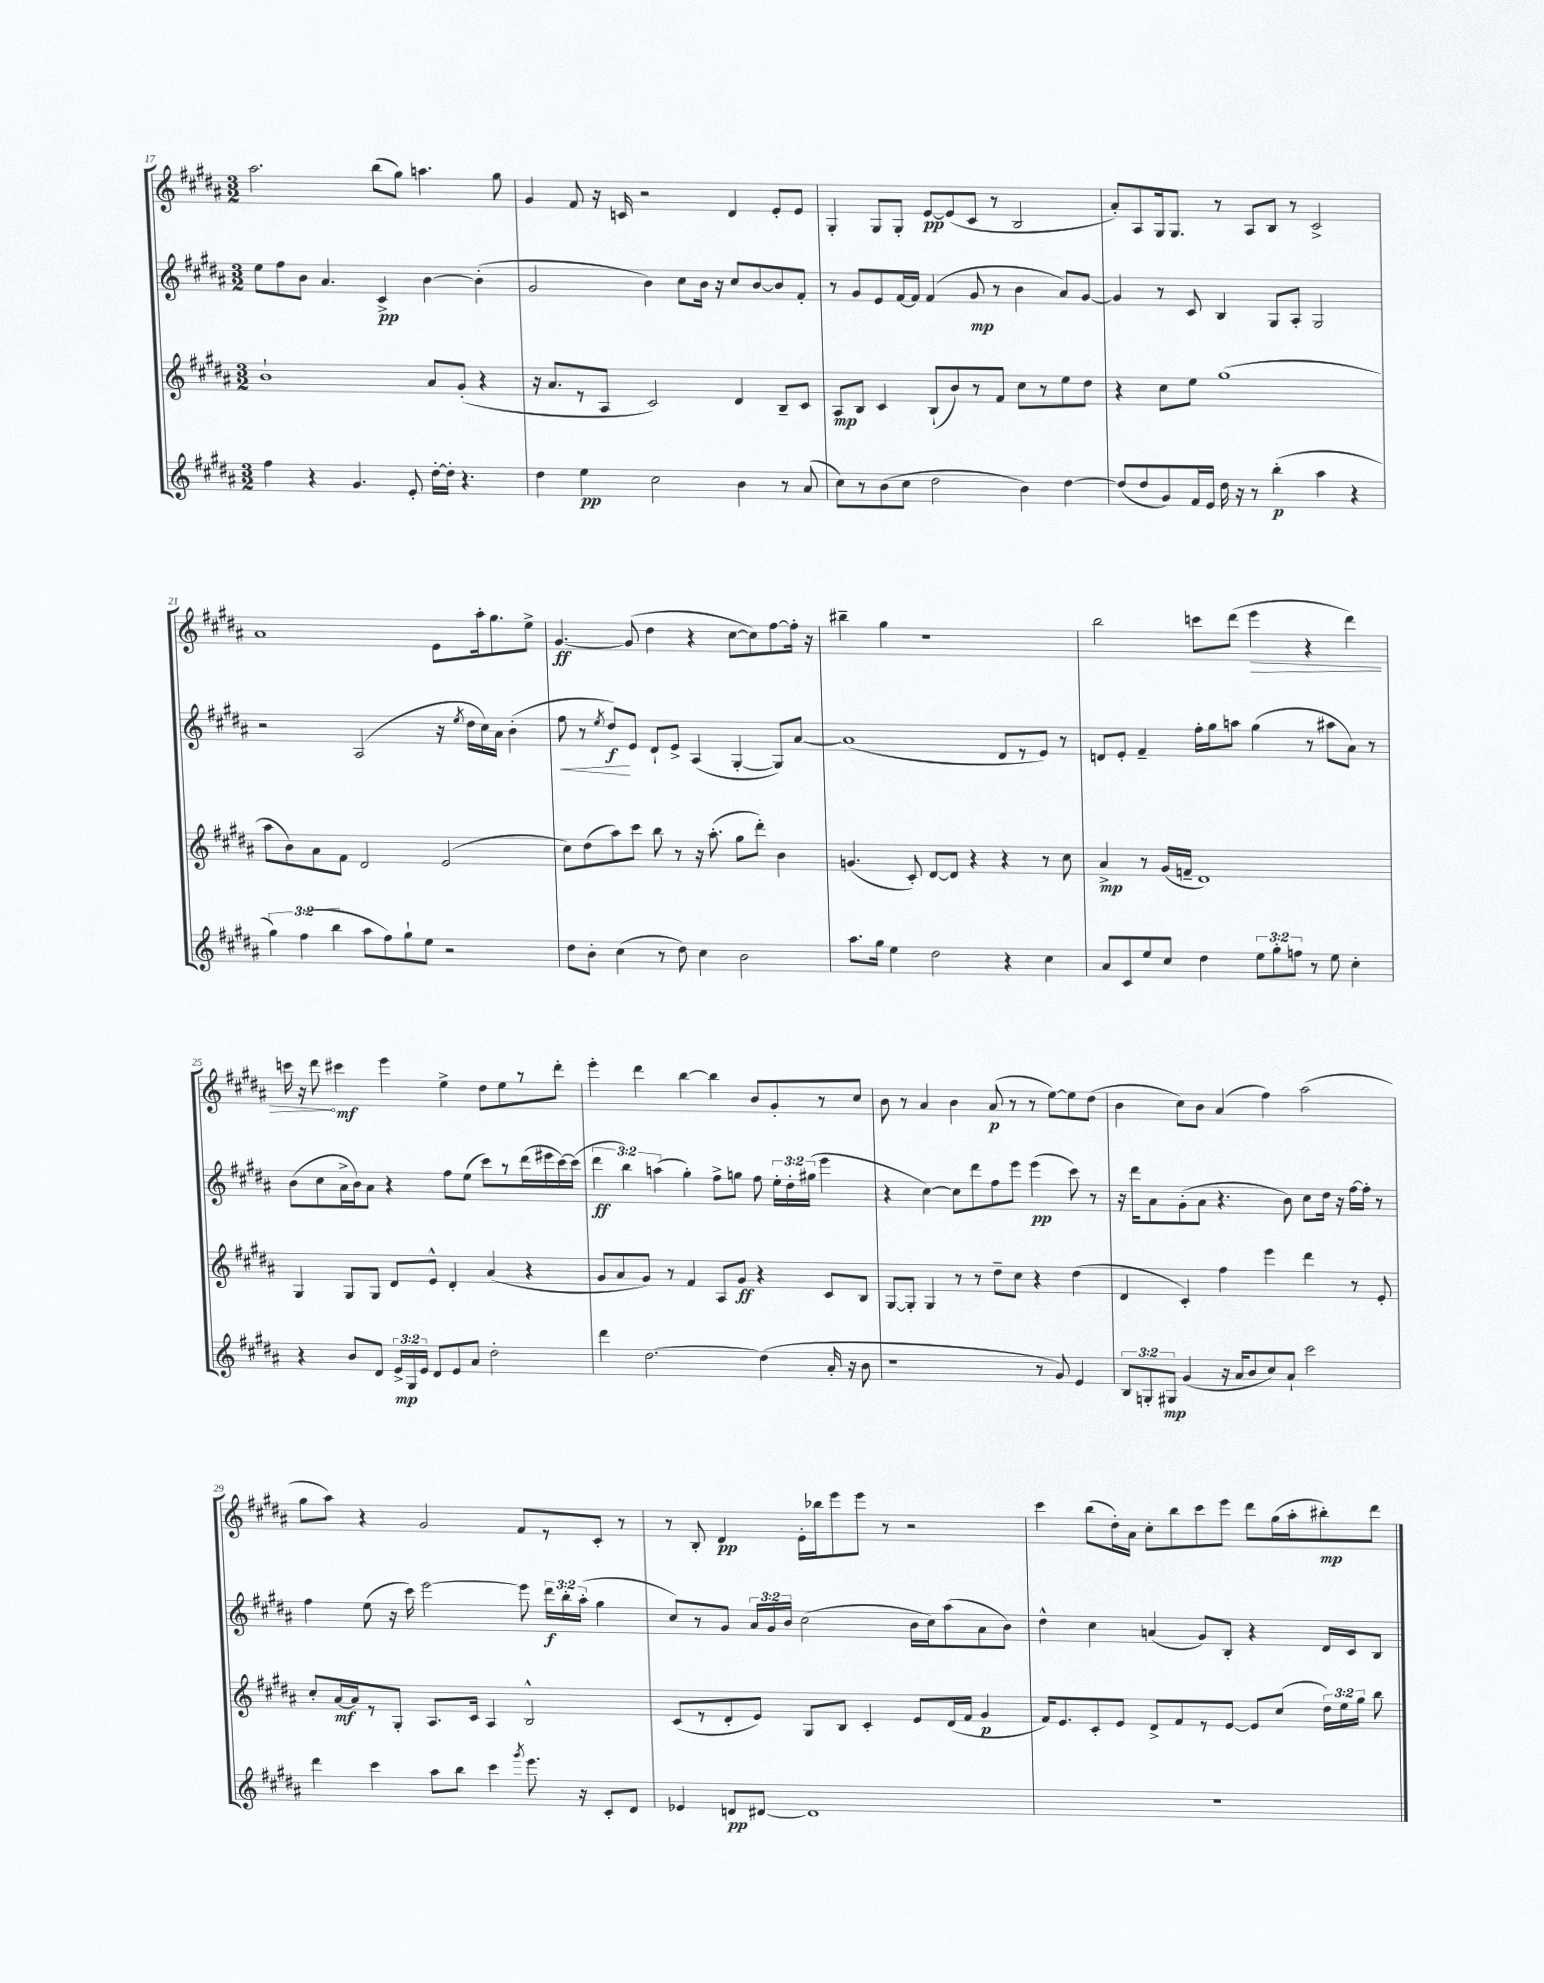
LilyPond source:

<<
\new StaffGroup <<
\new Staff = "s0" {
    \clef treble \key b \major \numericTimeSignature \time 3/2
    \autoBeamOff ais''2. b''8[( gis''8]) a''4. gis''8 |
    gis'4 fis'8 r16 c'16 r2 dis'4 e'8[-. e'8] |
    gis4-. gis8[ gis8]-. e'8[~\pp e'8( cis'8] r8 b2 |
    ais'8[-.) ais8 gis16 gis8.] r8 ais8[ b8] r8 cis'2-> |
    ais'1 e'8[ ais''16-. gis''8. e''8]-> |
    gis'4.~\ff gis'8( dis''4 r4 cis''8[~ cis''8) fis''8~ fis''16]-. r16 |
    bis''4-- gis''4 r1 |
    b''2 c'''8[ dis'''8]( \once \override Hairpin.circled-tip = ##t e'''4\> r4 dis'''4) |
    c'''16 r16 dis'''8\! cis'''4\mf e'''4 e''4-> dis''8[ e''8 r8 dis'''8]-. |
    e'''4-. dis'''4 b''4~ b''4 b'8[ gis'8-. r8 cis''8] |
    b'8 r8 ais'4 b'4 ais'8\p( r8 r8 e''8[~) e''8 dis''8]( |
    b'4 cis''8[) b'8] ais'4( fis''4) ais''2( |
    gis''8[ ais''8]) r4 gis'2 fis'8[ r8 cis'8]-. r8 |
    r8 b8-. dis'4\pp e'16[-. bes''16 e'''8 e'''8] r8 r2 |
    cis'''4 b''8[( dis''16-.) ais'16] cis''8[-. b''8 cis'''8 e'''8] dis'''8[ gis''16( ais''16-. bis''8-.\mp) dis'''8] \bar "|." |
}
\new Staff = "s1" {
    \clef treble \key b \major \numericTimeSignature \time 3/2 \override Staff.TupletNumber.text = #tuplet-number::calc-fraction-text
    \autoBeamOff e''8[ fis''8 b'8] ais'4. cis'4->\pp b'4~ b'4-.( |
    gis'2 b'4) cis''8[ b'16] r16 cis''8[ b'8~ b'8 fis'8]-. |
    r8 gis'8[ e'8 fis'16~ fis'16] fis'4( gis'8\mp r8 b'4 ais'8[) gis'8]~ |
    gis'4 r8 cis'8 b4 gis8[ ais8]-. gis2 |
    r2 ais2( r16 \acciaccatura { e''8 } dis''16[ cis''16) ais'16] b'4-.( |
    fis''8\< r8 \acciaccatura { e''8 } dis''8[\f\!) e'8] dis'8[-! e'8]-> ais4( gis4~-. gis8[) ais'8]~ |
    ais'1( dis'8[ r8 e'8]) r8 |
    d'8[ e'8]-. fis'4-- fis''16[-. gis''16 a''8] gis''4( r8 ais''8[ ais'8]) r8 |
    b'8[( cis''8 ais'16-> b'16) ais'8] r4 fis''8[ e''8]( cis'''8[) r8 dis'''16( eis'''16 cis'''16~) cis'''16]( |
    \tuplet 3/2 { dis'''4\ff b''4) a''4( } gis''4-.) fis''8[-> g''8] fis''8 \tuplet 3/2 { e''16[-. dis''16-. gis''16]( } e'''4 |
    r4 cis''4~) cis''8[ dis'''8 fis''8 e'''8] e'''4\pp( cis'''8) r8 |
    r16 dis'''16[ ais'8 gis'8-.( ais'8] r4. b'8) cis''8[ dis''16] r16 fis''16[~ fis''16]-. r8 |
    fis''4 e''8( r16 cis'''16) e'''2~ e'''8 \tuplet 3/2 { dis'''16[\f b''16-. ais''16]-.( } gis''4 |
    cis''8[) r8 gis'8] \tuplet 3/2 { ais'16[ gis'16 b'16] } cis''2( b'16[ cis''16) ais''8( ais'8 b'8]) |
    dis''4-^ cis''4 a'4( gis'8[) b8]-. r4 dis'16[ cis'16 b8] \bar "|." |
}
\new Staff = "s2" {
    \clef treble \key b \major \numericTimeSignature \time 3/2 \override Staff.TupletNumber.text = #tuplet-number::calc-fraction-text
    \autoBeamOff b'1-! ais'8[ gis'8]-.( r4 |
    r16 ais'8.[ r8 ais8] cis'2) dis'4 b8[-- cis'8] |
    ais8[\mp b8] cis'4 b8[-!( b'8) r8 fis'8] cis''8[ r8 e''8 dis''8] |
    r4 cis''8[ e''8] gis''1( |
    ais''8[ b'8) ais'8 fis'8] dis'2 e'2( |
    cis''8[) dis''8( ais''8) cis'''8] b''8 r8 r16 ais''8.-.( gis''8[ dis'''8]-.) b'4 |
    g'4.( cis'8-.) dis'8[~ dis'8] r4 r4 r8 cis''8 |
    ais'4->\mp r8 gis'16[( f'16]-- dis'1) |
    gis4 gis8[ gis8] dis'8[ e'8]-^ dis'4-. ais'4( r4 |
    gis'8[ ais'8 gis'8]) r8 fis'4 ais8[ gis'8]\ff r4 cis'8[ b8] |
    gis8[~ gis8]-. gis4 r8 r8 dis''8[-- cis''8] r4 dis''4( |
    dis'4 cis'4-.) fis''4 e'''4 dis'''4 r8 e'8-. |
    cis''8[-. ais'16~\mf ais'16 r8 gis8]-. ais8.[ cis'16] ais4 b2-^ |
    cis'8[( r8 dis'8-. e'8]) gis8[ b8] cis'4-. e'8[ dis'16( fis'16] gis'4\p |
    fis'16[) e'8. cis'8-. e'8] dis'8[-> fis'8 r8 e'8]~ e'8[ cis''8]( \tuplet 3/2 { dis''16[) e''16 gis''16] } b''8 \bar "|." |
}
\new Staff = "s3" {
    \clef treble \key b \major \numericTimeSignature \time 3/2 \override Staff.TupletNumber.text = #tuplet-number::calc-fraction-text
    \autoBeamOff fis''4 r4 gis'4. e'8-. dis''16[~-. dis''16]-. r4. |
    dis''4 e''4\pp cis''2 b'4 r8 ais'8( |
    cis''8[) r8 b'8( cis''8] dis''2 b'4) dis''4~ |
    dis''8[( dis''8 gis'8) fis'16 e'16] dis''16 r16 r8 b''4-.\p( ais''4 r4 |
    \tuplet 3/2 { gis''4) fis''4( b''4 } ais''8[ fis''8) gis''8-! e''8] r2 |
    dis''8[ b'8]-. cis''4( r8 dis''8) cis''4 b'2 |
    ais''8.[ gis''16] e''4 dis''2 r4 cis''4 |
    ais'8[ cis'8 e''8 cis''8] dis''4 \tuplet 3/2 { e''8[ gis''8-. f''8] } r8 e''8 cis''4-. |
    r4 b'8[ dis'8] \tuplet 3/2 { e'16[->\mp gis16 e'16] } dis'8[ e'8 ais'8] dis''2-. |
    dis'''4 dis''2.~ dis''4( ais'16-. r16 b'8 |
    r1 r8 gis'8) e'4 |
    \tuplet 3/2 { b8[ g8-. gis8]\mp } gis'4( r16 ais'16[ b'8 cis''8) ais'8]-! cis'''2 |
    dis'''4 cis'''4 ais''8[ b''8] cis'''4 \acciaccatura { gis'''8 } e'''8. r16 cis'8[-. dis'8] |
    ees'4 d'8[\pp dis'8]~ dis'1 |
    R1. \bar "|." |
}
>>
>>
\layout { \context { \Score currentBarNumber = #17 } }
